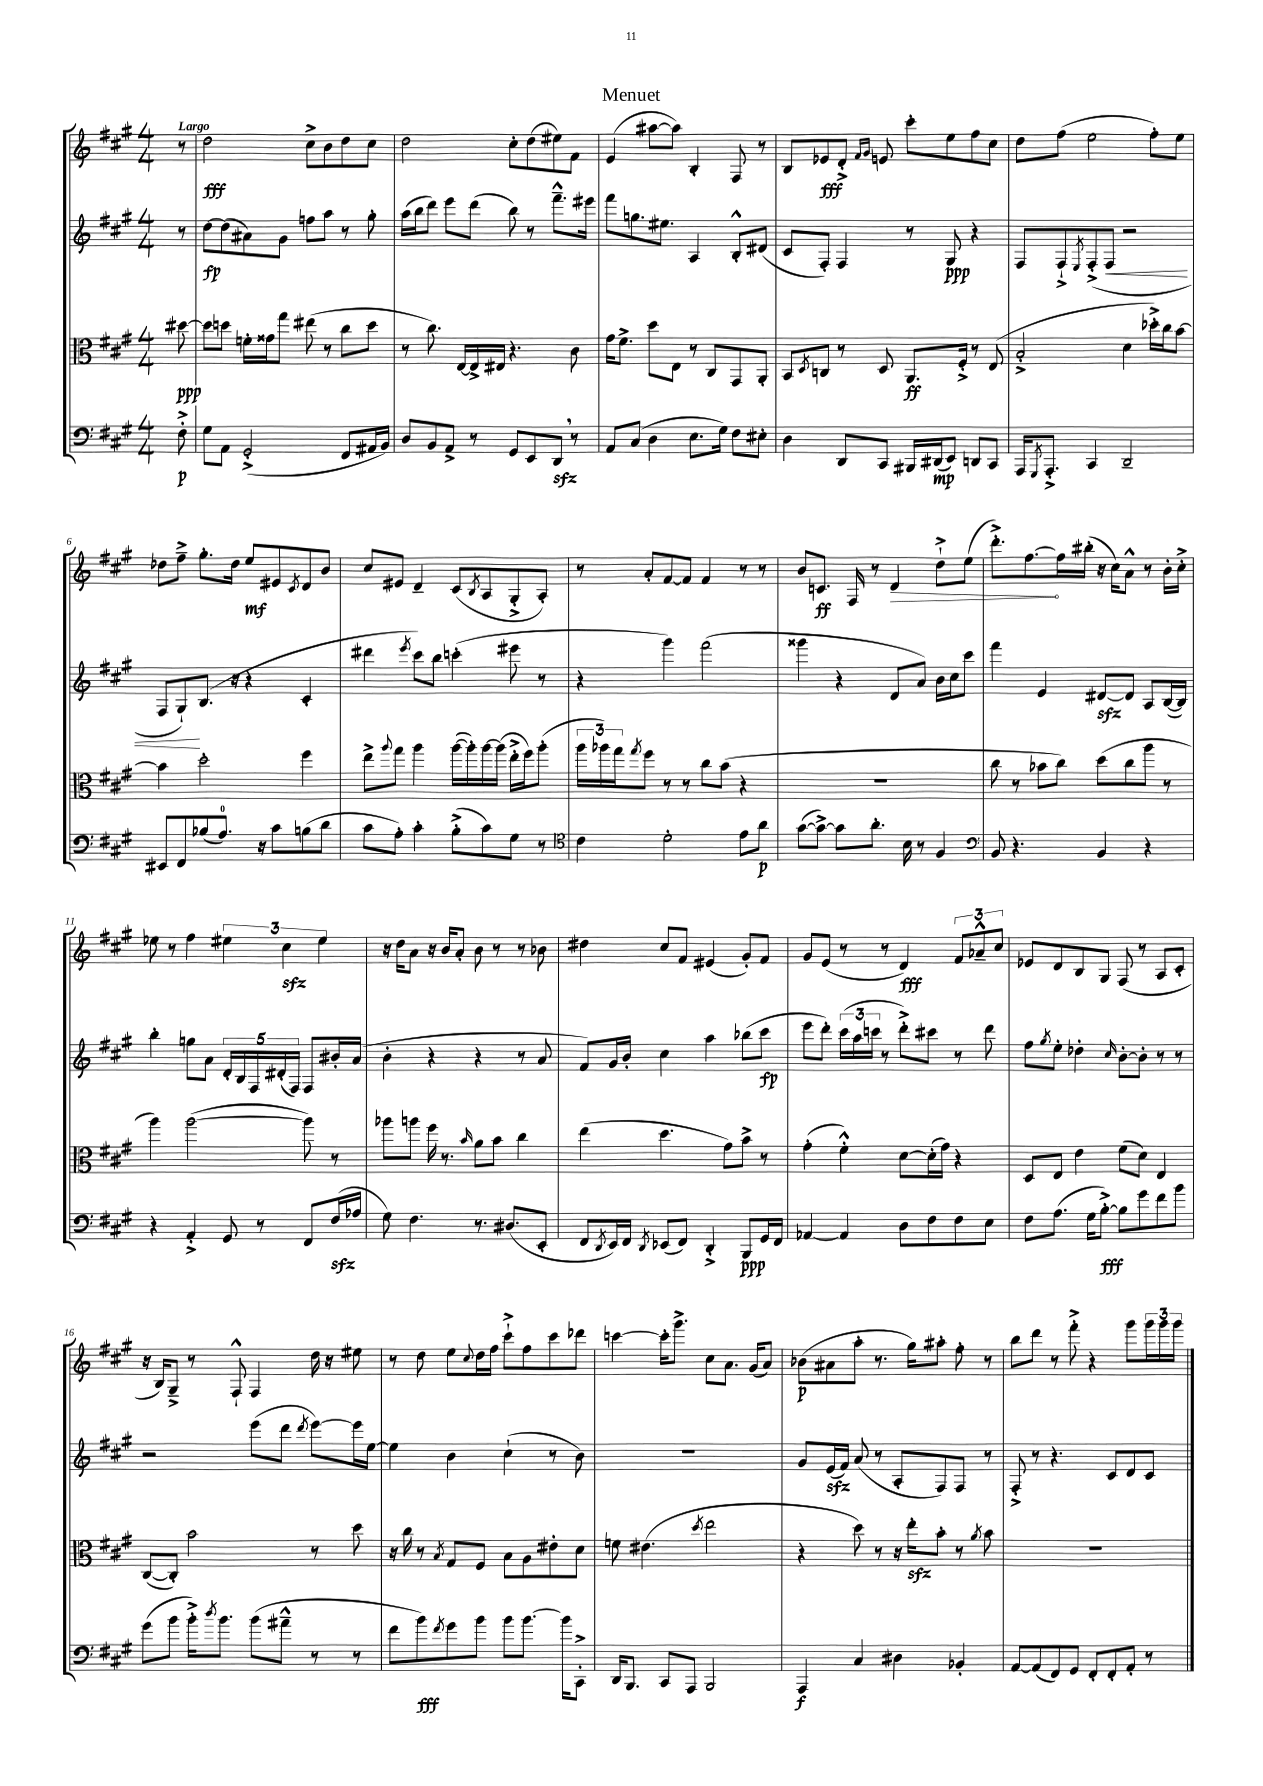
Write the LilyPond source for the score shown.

\header { title = "Menuet" }
<<
\new StaffGroup <<
\new Staff = "s0" {
    \clef treble \key a \major \numericTimeSignature \time 4/4 \partial 8 \tempo "Largo"
    r8 |
    d''2\fff cis''8-> b'8 d''8 cis''8 |
    d''2 cis''8-. d''8( eis''8) fis'8 |
    e'4( ais''8~ ais''8) b4-. fis8 r8 |
    b8 ees'8\fff d'8-.-> \grace { fis'16 gis'16 } e'8 cis'''8-. e''8 fis''8 cis''8 |
    d''8 fis''8( e''2 fis''8-.) e''8 |
    des''8 fis''8---> gis''8.-. des''16 e''8\mf eis'8 \acciaccatura { cis'8 } d'8 b'8 |
    cis''8 eis'8 d'4-- cis'8( \acciaccatura { b8 } a8 gis8-.-> a8-.) |
    r8 a'8-. fis'8~ fis'8 fis'4 r8 r8 |
    b'8 c'8.\ff fis16 r8 \once \override Hairpin.circled-tip = ##t d'4\> d''8-!-> e''8( |
    d'''8.-.->) fis''8.~\! fis''16 bis''16-.( r16 cis''16) a'8-^ r8 b'16-. cis''16-.-> |
    ees''8 r8 fis''4 \tuplet 3/2 { eis''4 cis''4\sfz eis''4 } |
    r16 d''16 a'8 r16 b'16 a'8-. b'8 r8 r8 bes'8 |
    dis''4 cis''8 fis'8 eis'4( gis'8-.) fis'8 |
    gis'8 e'8( r8 r8 d'4\fff) \tuplet 3/2 { fis'8 aes'8---^ cis''8 } |
    ees'8 d'8 b8 gis8 fis8( r8 a8 cis'8-. |
    r16 b16) gis8---> r8 fis8-!-^ fis4 d''16 r16 eis''8 |
    r8 d''8 e''8 \appoggiatura { cis''8 } d''16 fis''16 cis'''8-!-> fis''8 cis'''8 des'''8 |
    c'''4~ c'''16-. gis'''8.-> cis''8 a'8. gis'16( a'8) |
    bes'8\p( ais'8 a''8-. r8. gis''16) ais''8-. fis''8-. r8 |
    b''8 d'''8 r8 fis'''8-.-> r4 gis'''8 \tuplet 3/2 { gis'''16 gis'''16 gis'''16 } \bar "|." |
}
\new Staff = "s1" {
    \clef treble \key a \major \numericTimeSignature \time 4/4 \partial 8
    r8 |
    d''8~\fp d''8( ais'8) gis'8 f''8 a''8 r8 gis''8-. |
    a''16( b''16 d'''8) e'''8 d'''8( b''8) r8 fis'''8.---^ eis'''16 |
    fis'''8 g''8. eis''8. a4 b8-.-^ dis'8( |
    cis'8 fis8-.) fis4 r8 gis8\ppp r4 |
    fis8 fis8-!-> \acciaccatura { e8 } fis8-.->( fis8\< r2 |
    fis8 gis8-!\!) b8.( r16 r4 cis'4-. |
    dis'''4 \acciaccatura { e'''8 } cis'''8) b''8 c'''4-.( eis'''8 r8 |
    r4 gis'''4) fis'''2( |
    gisis'''4 r4 d'8 a'8) b'16 cis''16 cis'''8 |
    fis'''4 e'4 dis'8~\sfz dis'8 a8 b16~( b16) |
    b''4-. g''8 a'8 \tuplet 5/4 { d'16-. b16 fis16 dis'16-.( fis16) } fis8 bis'16-. a'16( |
    b'4-. r4 r4 r8 a'8 |
    fis'8) gis'16 b'16-. cis''4 a''4 bes''8( cis'''8\fp |
    e'''8 d'''8-.) \tuplet 3/2 { cis'''16( a''16 c'''16 } r8 d'''8-.->) cis'''8 r8 d'''8 |
    fis''8 \acciaccatura { gis''8 } e''8-. des''4-. \grace { cis''16 } b'8~-. b'8-. r8 r8 |
    r2 e'''8( d'''8 \acciaccatura { d'''8 } e'''8~) e'''16 e''16~ |
    e''4 b'4 cis''4-!( r8 b'8) |
    R1 |
    gis'8 e'16\sfz( fis'16) a'8( r8 a8-. fis8) fis8 r8 |
    fis8-.-> r8 r4. cis'8 d'8 cis'8 \bar "|." |
}
\new Staff = "s2" {
    \clef alto \key a \major \numericTimeSignature \time 4/4 \partial 8
    dis''8~\ppp |
    dis''8 d''8 f'16-. gisis'16 gis''8 eis''8( r8 cis''8 d''8 |
    r8 cis''8.) e16~ e16-> eis16 r4. cis'8 |
    gis'16 fis'8.-> d''8 e8 r8 cis8 gis,8 a,8-. |
    b,8 \acciaccatura { d8 } c8 r8 d8 a,8.\ff fis16-.-> r8 e8( |
    b2-.-> d'4 des''16-.->) cis''16 b'8~ |
    b'4 d''2-. fis''4 |
    e''8-> \appoggiatura { a''8 } gis''8 a''4 a''16~( a''16-.) a''16~ a''16( e''16-.-> fis''16) a''8-.( |
    \tuplet 3/2 { a''16 aes''16) gis''16 } \acciaccatura { gis''8 } fis''8 r8 r8 cis''8 b'8( r4 |
    R1 |
    cis''8 r8 bes'8 cis''8) d''8( cis''8 a''8 r8 |
    a''4) a''2~( a''8) r8 |
    aes''8 a''8 fis''16 r8. \grace { b'16 } a'8 b'8 cis''4 |
    e''4( d''4. gis'8) b'8-> r8 |
    gis'4-.( fis'4-.-^) d'8~ d'16-.( gis'16) r4 |
    d8 e8 e'4 fis'8( d'8) e4 |
    cis8~( cis8-.) b'2 r8 d''8 |
    r16 cis''16 r8 \acciaccatura { b8 } gis8 fis8 b8 a8 eis'8-. d'8 |
    f'8 eis'4.( \acciaccatura { d''8 } e''2 |
    r4 d''8) r8 r16 e''16-.\sfz b'8-. r8 \acciaccatura { a'8 } b'8 |
    R1 \bar "|." |
}
\new Staff = "s3" {
    \clef bass \key a \major \numericTimeSignature \time 4/4 \partial 8
    fis8-.->\p |
    gis8 a,8 gis,2-.->( fis,8 ais,16 b,16) |
    d8 b,8 a,8-> r8 gis,8 e,8 d,8\sfz \breathe r8 |
    a,8 cis8( d4 e8. gis16) fis8 eis8-. |
    d4 d,8 cis,8 bis,,16 dis,16\mp( e,8) d,8 cis,8 |
    a,,16 \acciaccatura { gis,,8 } a,,8.-.-> cis,4 d,2-- |
    eis,8 fis,8 bes8( a8.-0) r16 cis'8 b8( d'8 |
    cis'8 a8-.) cis'4-. b8-.->( cis'8) gis8 r8 |
    \clef tenor cis'4 d'2-. e'8 a'8\p |
    gis'8~( gis'8~->) gis'8 a'8.-. b16 r8 fis4 |
    \clef bass b,8 r4. b,4 r4 |
    r4 a,4-.-> gis,8 r8 fis,8 fis16\sfz( aes16 |
    gis8) fis4. r8. dis8.( e,8-. |
    fis,8 \acciaccatura { d,8 } e,16) fis,16 \acciaccatura { d,8 } ees,8( fis,8) d,4-.-> b,,8\ppp gis,16 fis,16 |
    aes,4~ aes,4 d8 fis8 fis8 e8 |
    fis8 a8.( gis16 b8~-.->\fff) b8 gis'8 fis'8 b'8 |
    gis'8( b'8 b'16-.->) \acciaccatura { d''8 } b'8. b'8( ais'8---^ r8 r8 |
    fis'8 b'8\fff) \acciaccatura { fis'8 } gis'8 b'8 b'8 b'8.~ b'16 cis,8-.-> |
    d,16 b,,8. cis,8 a,,8 b,,2 |
    a,,4\f cis4 dis4 bes,4-. |
    a,8~ a,8( fis,8) gis,8 fis,8-. fis,8-. a,8-. r8 \bar "|." |
}
>>
>>
